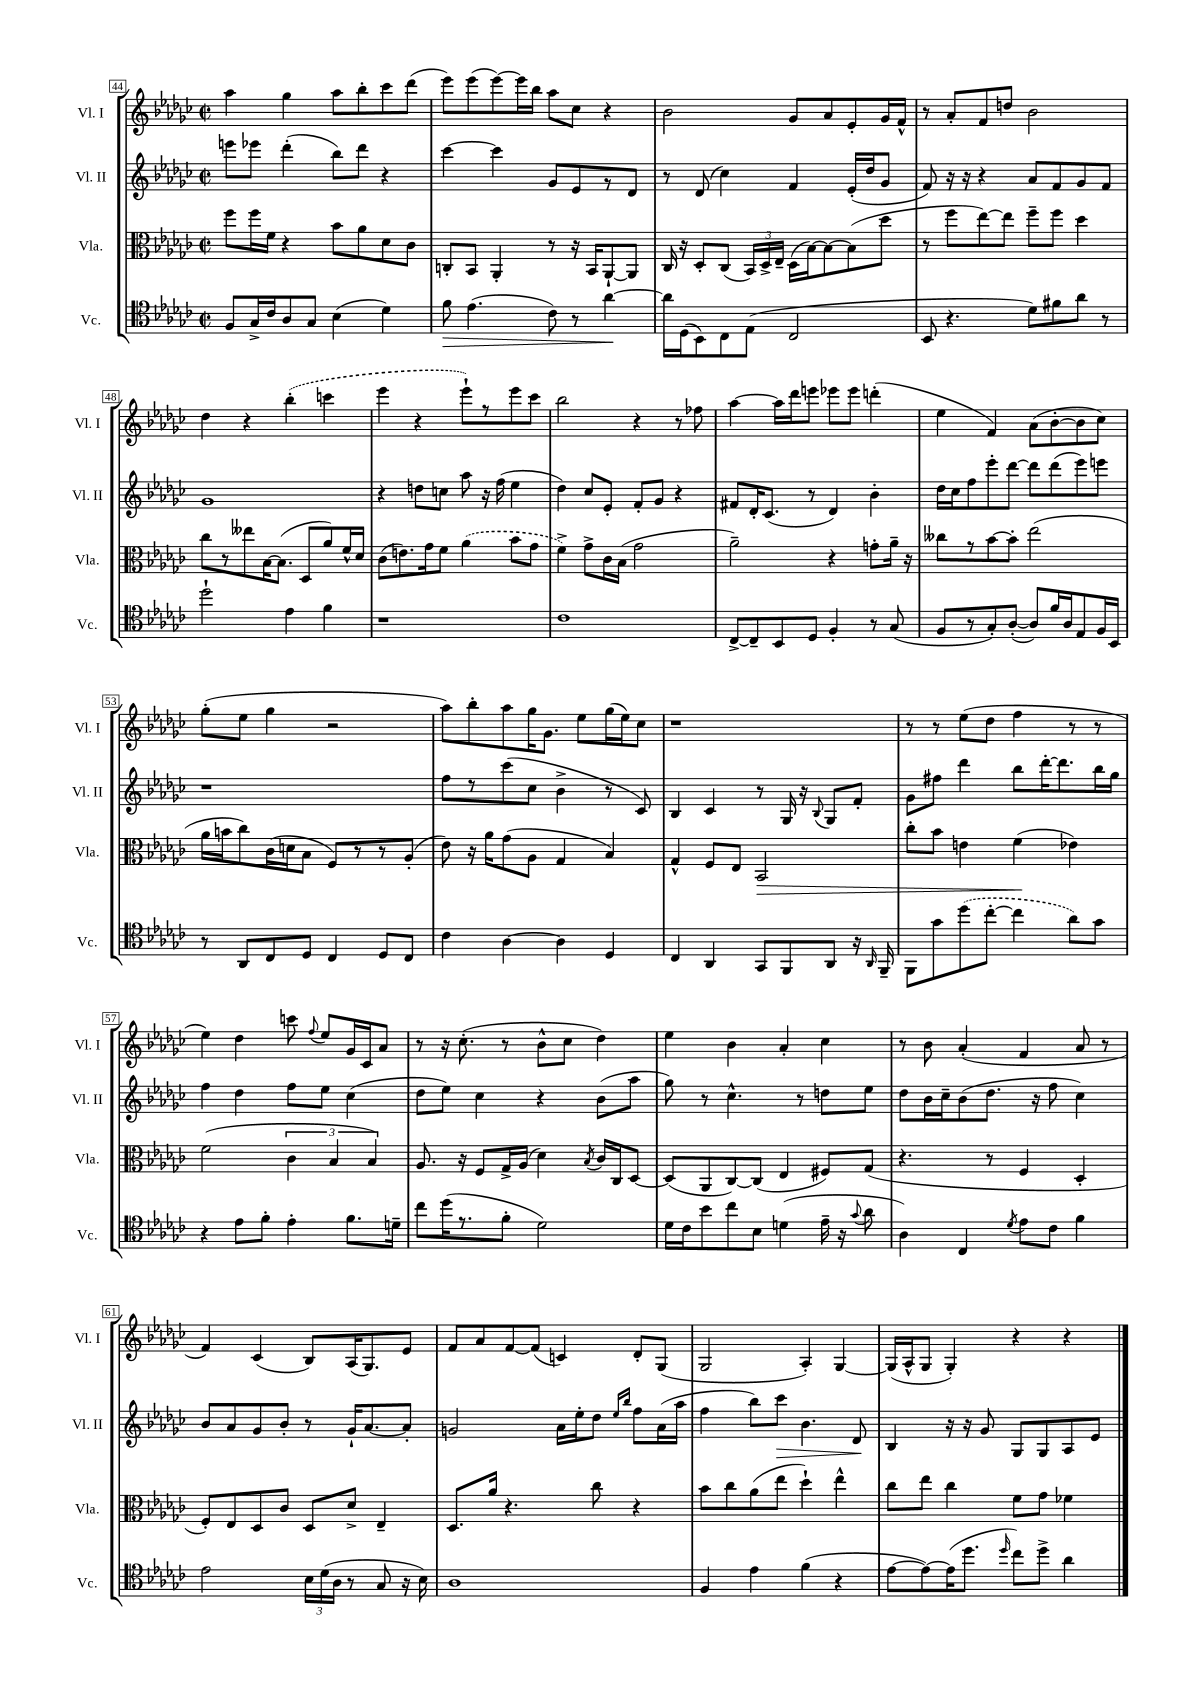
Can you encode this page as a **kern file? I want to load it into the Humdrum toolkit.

**kern	**dynam	**kern	**dynam	**kern	**dynam	**kern
*part4	*part4	*part3	*part3	*part2	*part2	*part1
*staff4	*staff4	*staff3	*staff3	*staff2	*staff2	*staff1
*I"Vc.	*	*I"Vla.	*	*I"Vl. II	*	*I"Vl. I
*I'Vc.	*	*I'Vla.	*	*I'Vl. II	*	*I'Vl. I
*clefC4	*	*clefC3	*	*clefG2	*	*clefG2
*k[b-e-a-d-g-c-]	*	*k[b-e-a-d-g-c-]	*	*k[b-e-a-d-g-c-]	*	*k[b-e-a-d-g-c-]
*M2/2	*	*M2/2	*	*M2/2	*	*M2/2
*met(c|)	*	*met(c|)	*	*met(c|)	*	*met(c|)
=44	=44	=44	=44	=44	=44	=44
8F/L	.	8ff\L	.	8eeen\L	.	4aa-\
16G-^/L	.	16ff\L	.	8eee-X\J	.	.
16c-/J	.	16f\JJ	.	.	.	.
8A-/	.	4r	.	(4ddd-'\	.	4gg-\
8G-/J	.	.	.	.	.	.
(4B-\	.	8b-\L	.	8bb-\L)	.	8aa-\L
.	.	8a-\	.	8ddd-\J	.	8bb-'\
4d-\)	.	8d-\	.	4r	.	8ccc-\
.	.	8c-\J	.	.	.	(8ddd-\J
=45	=45	=45	=45	=45	=45	=45
!	!LO:HP:b	!	!	!	!	!
8f\	>	8Cn'/L	.	[4ccc-\	.	8eee-\L)
(4.e-\	.	8BB-/J	.	.	.	(8eee-\
.	.	4AA-'/	.	4ccc-\]	.	[8eee-\)
.	.	.	.	.	.	16eee-\L]
.	.	.	.	.	.	16bb-\JJ
8c-\)	.	8r	.	8g-/L	.	8aa-\L
8r	.	16r	.	8e-/	.	8cc-\J
.	.	16BB-/KL	.	.	.	.
[4a-\	.	[8AA-`/	.	8r	.	4r
.	.	8AA-/J]	.	8d-/J	.	.
.	]	.	.	.	.	.
=46	=46	=46	=46	=46	=46	=46
16a-\LL]	.	16C-/	.	8r	.	2b-\
(16D-\J	.	16r	.	.	.	.
8BB-\)	.	8D-'/L	.	(8d-/	.	.
8C-\	.	(8C-/J	.	4cc-\)	.	.
(8E-\J	.	24BB-/LL)	.	.	.	.
.	.	24D-^/	.	.	.	.
.	.	24E-~/JJ	.	.	.	.
2C-/	.	(16D-\LL	.	4f/	.	8g-/L
.	.	[16B-\J)	.	.	.	.
.	.	8B-\_	.	.	.	8a-/
.	.	(8B-\]	.	(16e-'/LL	.	8e-'/
.	.	.	.	16dd-/J	.	.
.	.	8dd-\J	.	8g-/J	.	16g-/L
.	.	.	.	.	.	16f^^/JJ
=47	=47	=47	=47	=47	=47	=47
8BB-/	.	8r	.	8f/)	.	8r
4.r	.	8ff\L	.	16r	.	8a-'/L
.	.	.	.	16r	.	.
.	.	[8ee-\)	.	4r	.	8f/
.	.	8ee-\J]	.	.	.	8ddn/J
8d-\L)	.	8ff~\L	.	8a-/L	.	2b-\
8f#X\	.	8ff\J	.	8f/	.	.
8a-\J	.	4dd-\	.	8g-/	.	.
8r	.	.	.	8f/J	.	.
!!LO:LB:g=z
=48	=48	=48	=48	=48	=48	=48
2dd-`\	.	8cc-\L	.	1g-	.	4dd-\
.	.	8r	.	.	.	.
.	.	8ee--X\	.	.	.	4r
.	.	[16B-\K	.	.	.	.
.	.	(8.B-\J]	.	.	.	.
4e-\	.	.	.	.	.	(4bb-'\
.	.	8D-/L	.	.	.	.
4f\	.	8a-/)	.	.	.	4cccn\
.	.	16f^^/L	.	.	.	.
.	.	16d-/JJ	.	.	.	.
=49	=49	=49	=49	=49	=49	=49
1r	.	(8c-\L	.	4r	.	4eee-\
.	.	8.en\)	.	.	.	.
.	.	.	.	8ddn\L	.	4r
.	.	16g-\k	.	.	.	.
.	.	8f\J	.	8ccn\J	.	.
.	.	(4a-\	.	8aa-\	.	8eee-`\L)
.	.	.	.	16r	.	8r
.	.	.	.	(16ff\	.	.
.	.	8b-\L	.	4ee-\	.	8eee-\
.	.	8g-\J	.	.	.	8ccc-\J
=50	=50	=50	=50	=50	=50	=50
1c-	.	4f^\)	.	4dd-\)	.	2bb-\
.	.	8g-^\L	.	8cc-/L	.	.
.	.	16c-\L	.	8e-'/J	.	.
.	.	(16B-\JJ	.	.	.	.
.	.	2g-\	.	8f'/L	.	4r
.	.	.	.	8g-/J	.	.
.	.	.	.	4r	.	8r
.	.	.	.	.	.	8ff-X\
=51	=51	=51	=51	=51	=51	=51
[8C-^/L	.	2a-~\)	.	8f#X/L	.	[4aa-\
8C-~/]	.	.	.	16d-'/K	.	.
.	.	.	.	(8.c-/J	.	.
8BB-/	.	.	.	.	.	16aa-\LL]
.	.	.	.	.	.	16ddd-\J
8D-/J	.	.	.	8r	.	8eeen\J
4F'/	.	4r	.	4d-/)	.	8eee-X\L
.	.	.	.	.	.	8eee-\J
8r	.	8gn'\L	.	4b-'\	.	(4dddn'\
(8G-/	.	16a-~\Jk	.	.	.	.
.	.	16r	.	.	.	.
=52	=52	=52	=52	=52	=52	=52
8F/L	.	8cc--X\L	.	16dd-\LL	.	4ee-\
.	.	.	.	16cc-\J	.	.
8r	.	8r	.	8ff\	.	.
8G-'/)	.	[8b-\	.	8eee-'\	.	4f/)
([8A-'/J	.	8b-'\J]	.	[8ddd-\J	.	.
8A-/L])	.	(2ee-\	.	8ddd-\L]	.	(8a-\L
16f/L	.	.	.	(8ddd-\	.	[8b-'\
16A-/J	.	.	.	.	.	.
8E-/	.	.	.	8eee-\)	.	8b-\]
16F/L	.	.	.	8eeen\J	.	8cc-\J)
16BB-/JJ	.	.	.	.	.	.
!!LO:LB:g=z
=53	=53	=53	=53	=53	=53	=53
8r	.	16a-\LL	.	1r	.	(8gg-'\L
.	.	16bn\J	.	.	.	.
8AA-/L	.	8cc-\)	.	.	.	8ee-\J
8C-/	.	(16c-\L	.	.	.	4gg-\
.	.	16dn\J	.	.	.	.
8D-/J	.	8B-\J	.	.	.	.
4C-/	.	8F/L)	.	.	.	2r
.	.	8r	.	.	.	.
8D-/L	.	8r	.	.	.	.
8C-/J	.	(8A-'/J	.	.	.	.
=54	=54	=54	=54	=54	=54	=54
4c-\	.	8e-\)	.	8ff\L	.	8aa-\L)
.	.	16r	.	8r	.	8bb-'\
.	.	16a-\KL	.	.	.	.
[4A-\	.	(8g-\	.	(8ccc-\	.	8aa-\
.	.	8A-\J	.	8cc-\J	.	16gg-\K
.	.	.	.	.	.	8.g-\J
4A-\]	.	4G-/	.	4b-^\	.	.
.	.	.	.	.	.	8ee-\L
4D-/	.	4B-/)	.	8r	.	(16gg-\L
.	.	.	.	.	.	16ee-\J)
.	.	.	.	8c-/)	.	8cc-\J
=55	=55	=55	=55	=55	=55	=55
4C-/	.	4G-^^/	.	4B-/	.	1r
4AA-/	.	8F/L	.	4c-/	.	.
.	.	8E-/J	.	.	.	.
!	!	!	!LO:HP:b	!	!	!
8GG-/L	.	2BB-/	>	8r	.	.
8FF/	.	.	.	16G-/	.	.
.	.	.	.	16r	.	.
.	.	.	.	8qqB-/	.	.
8AA-/J	.	.	.	8G-/L	.	.
16r	.	.	.	8f'/J	.	.
16qqAA-/	.	.	.	.	.	.
16FF~/	.	.	.	.	.	.
=56	=56	=56	=56	=56	=56	=56
8FF\L	.	8cc-'\L	.	8g-\L	.	8r
8g-\	.	8b-\J	.	8ff#X\J	.	8r
(8dd-\	.	4en\	.	4ddd-\	.	(8ee-\L
[8cc-'\J	.	.	.	.	.	8dd-\J
4cc-\]	.	(4f\	.	8bb-\L	.	4ff\
.	.	.	.	[16ddd-'\K	.	.
.	.	.	.	8.ddd-\]	.	.
8a-\L)	.	4e-X\)	]	.	.	8r
8g-\J	.	.	.	16bb-\L	.	8r
.	.	.	.	16gg-\JJ	.	.
!!LO:LB:g=z
=57	=57	=57	=57	=57	=57	=57
4r	.	(2f\	.	4ff\	.	4ee-\)
8e-\L	.	.	.	4dd-\	.	4dd-\
8f'\J	.	.	.	.	.	.
4e-'\	.	6c-\	.	8ff\L	.	8cccn\
.	.	.	.	.	.	8qqff/
.	.	.	.	8ee-\J	.	8ee-/L
.	.	6B-/	.	.	.	.
8.f\L	.	.	.	(4cc-\	.	16g-/L
.	.	.	.	.	.	16c-/J
.	.	6B-/)	.	.	.	.
.	.	.	.	.	.	8a-/J
16dn~\Jk	.	.	.	.	.	.
=58	=58	=58	=58	=58	=58	=58
8cc-\L	.	8.A-/	.	8dd-\L	.	8r
(16dd-\K	.	.	.	8ee-\J)	.	16r
8.r	.	16r	.	.	.	(8.cc-'\
.	.	8F/L	.	4cc-\	.	.
8f'\J	.	16G-^/L	.	.	.	8r
.	.	(16A-/JJ	.	.	.	.
2d-\)	.	4d-\)	.	4r	.	8b-^^\L
.	.	.	.	.	.	8cc-\J
.	.	8qB-/	.	.	.	.
.	.	16c-/LL	.	(8b-\L	.	4dd-\)
.	.	16C-/J	.	.	.	.
.	.	[8D-/J	.	8aa-\J	.	.
=59	=59	=59	=59	=59	=59	=59
16d-\LL	.	(8D-/L]	.	8gg-\)	.	4ee-\
16c-\J	.	.	.	.	.	.
8b-\	.	8AA-/	.	8r	.	.
8cc-\	.	[8C-/)	.	4.cc-^^\	.	4b-\
8B-\J	.	(8C-/J]	.	.	.	.
(4dn\	.	4E-/	.	.	.	4a-'/
.	.	.	.	8r	.	.
16e-~\	.	8F#X/L)	.	8ddn\L	.	4cc-\
16r	.	.	.	.	.	.
8qqg-/	.	.	.	.	.	.
8a-\	.	(8G-/J	.	8ee-\J	.	.
=60	=60	=60	=60	=60	=60	=60
4A-\)	.	4.r	.	8dd-\L	.	8r
.	.	.	.	16b-\L	.	8b-\
.	.	.	.	16cc-~\J	.	.
4C-/	.	.	.	(8b-\	.	(4a-'/
.	.	8r	.	8.dd-\J	.	.
8qd-/	.	.	.	.	.	.
8e-\L	.	4F/	.	.	.	4f/
.	.	.	.	16r	.	.
8c-\J	.	.	.	8ff\	.	.
4f\	.	4D-'/	.	4cc-\)	.	8a-/
.	.	.	.	.	.	8r
!!LO:LB:g=z
=61	=61	=61	=61	=61	=61	=61
2e-\	.	8F'/L)	.	8b-/L	.	4f/)
.	.	8E-/	.	8a-/	.	.
.	.	8D-/	.	8g-/	.	(4c-/
.	.	8c-/J	.	8b-'/J	.	.
24B-\LL	.	8D-/L	.	8r	.	8B-/L)
(24d-\	.	.	.	.	.	.
24A-\JJ	.	.	.	.	.	.
8r	.	8d-^/J	.	16g-`/KL	.	(16A-/K
.	.	.	.	[8.a-/	.	8.G-/)
8G-/	.	4E-~/	.	.	.	.
16r	.	.	.	8a-'/J]	.	8e-/J
16B-\)	.	.	.	.	.	.
=62	=62	=62	=62	=62	=62	=62
1A-	.	8.D-/L	.	2gn/	.	8f/L
.	.	.	.	.	.	8a-/
.	.	16a-/Jk	.	.	.	.
.	.	4.r	.	.	.	[8f/
.	.	.	.	.	.	(8f/J]
.	.	.	.	16a-\LL	.	4cn/)
.	.	.	.	16ee-'\J	.	.
.	.	8cc-\	.	8dd-\J	.	.
.	.	.	.	16qqee-/LL	.	.
.	.	.	.	16qqbb-/JJ	.	.
.	.	4r	.	8ff\L	.	8d-'/L
.	.	.	.	(16a-\L	.	(8G-/J
.	.	.	.	16aa-\JJ	.	.
=63	=63	=63	=63	=63	=63	=63
4F/	.	8b-\L	.	4ff\	.	2G-/
.	.	8cc-\	.	.	.	.
4e-\	.	(8a-\	.	8bb-\L)	.	.
!	!	!	!	!	!LO:HP:b	!
.	.	8ee-\J	.	8ccc-\J	>	.
(4f\	.	4dd-`\)	.	4.b-\	.	4A-'/)
4r	.	4ee-^^\	.	.	.	[4G-/
.	.	.	.	8d-/	.	.
.	.	.	.	.	]	.
=64	=64	=64	=64	=64	=64	=64
[8e-\L	.	8cc-\L	.	4B-/	.	(16G-/LL]
.	.	.	.	.	.	16A-^^/J
8e-\_)	.	8ee-\J	.	.	.	8G-/J
(16e-\K]	.	4cc-\	.	16r	.	4G-'/)
8.dd-\J	.	.	.	16r	.	.
.	.	.	.	8g-/	.	.
16qqdd-/	.	.	.	.	.	.
8cc-\L)	.	8f\L	.	8G-/L	.	4r
8dd-^\J	.	8g-\J	.	8G-/	.	.
4a-\	.	4f-X\	.	8A-/	.	4r
.	.	.	.	8e-/J	.	.
==	==	==	==	==	==	==
*-	*-	*-	*-	*-	*-	*-
